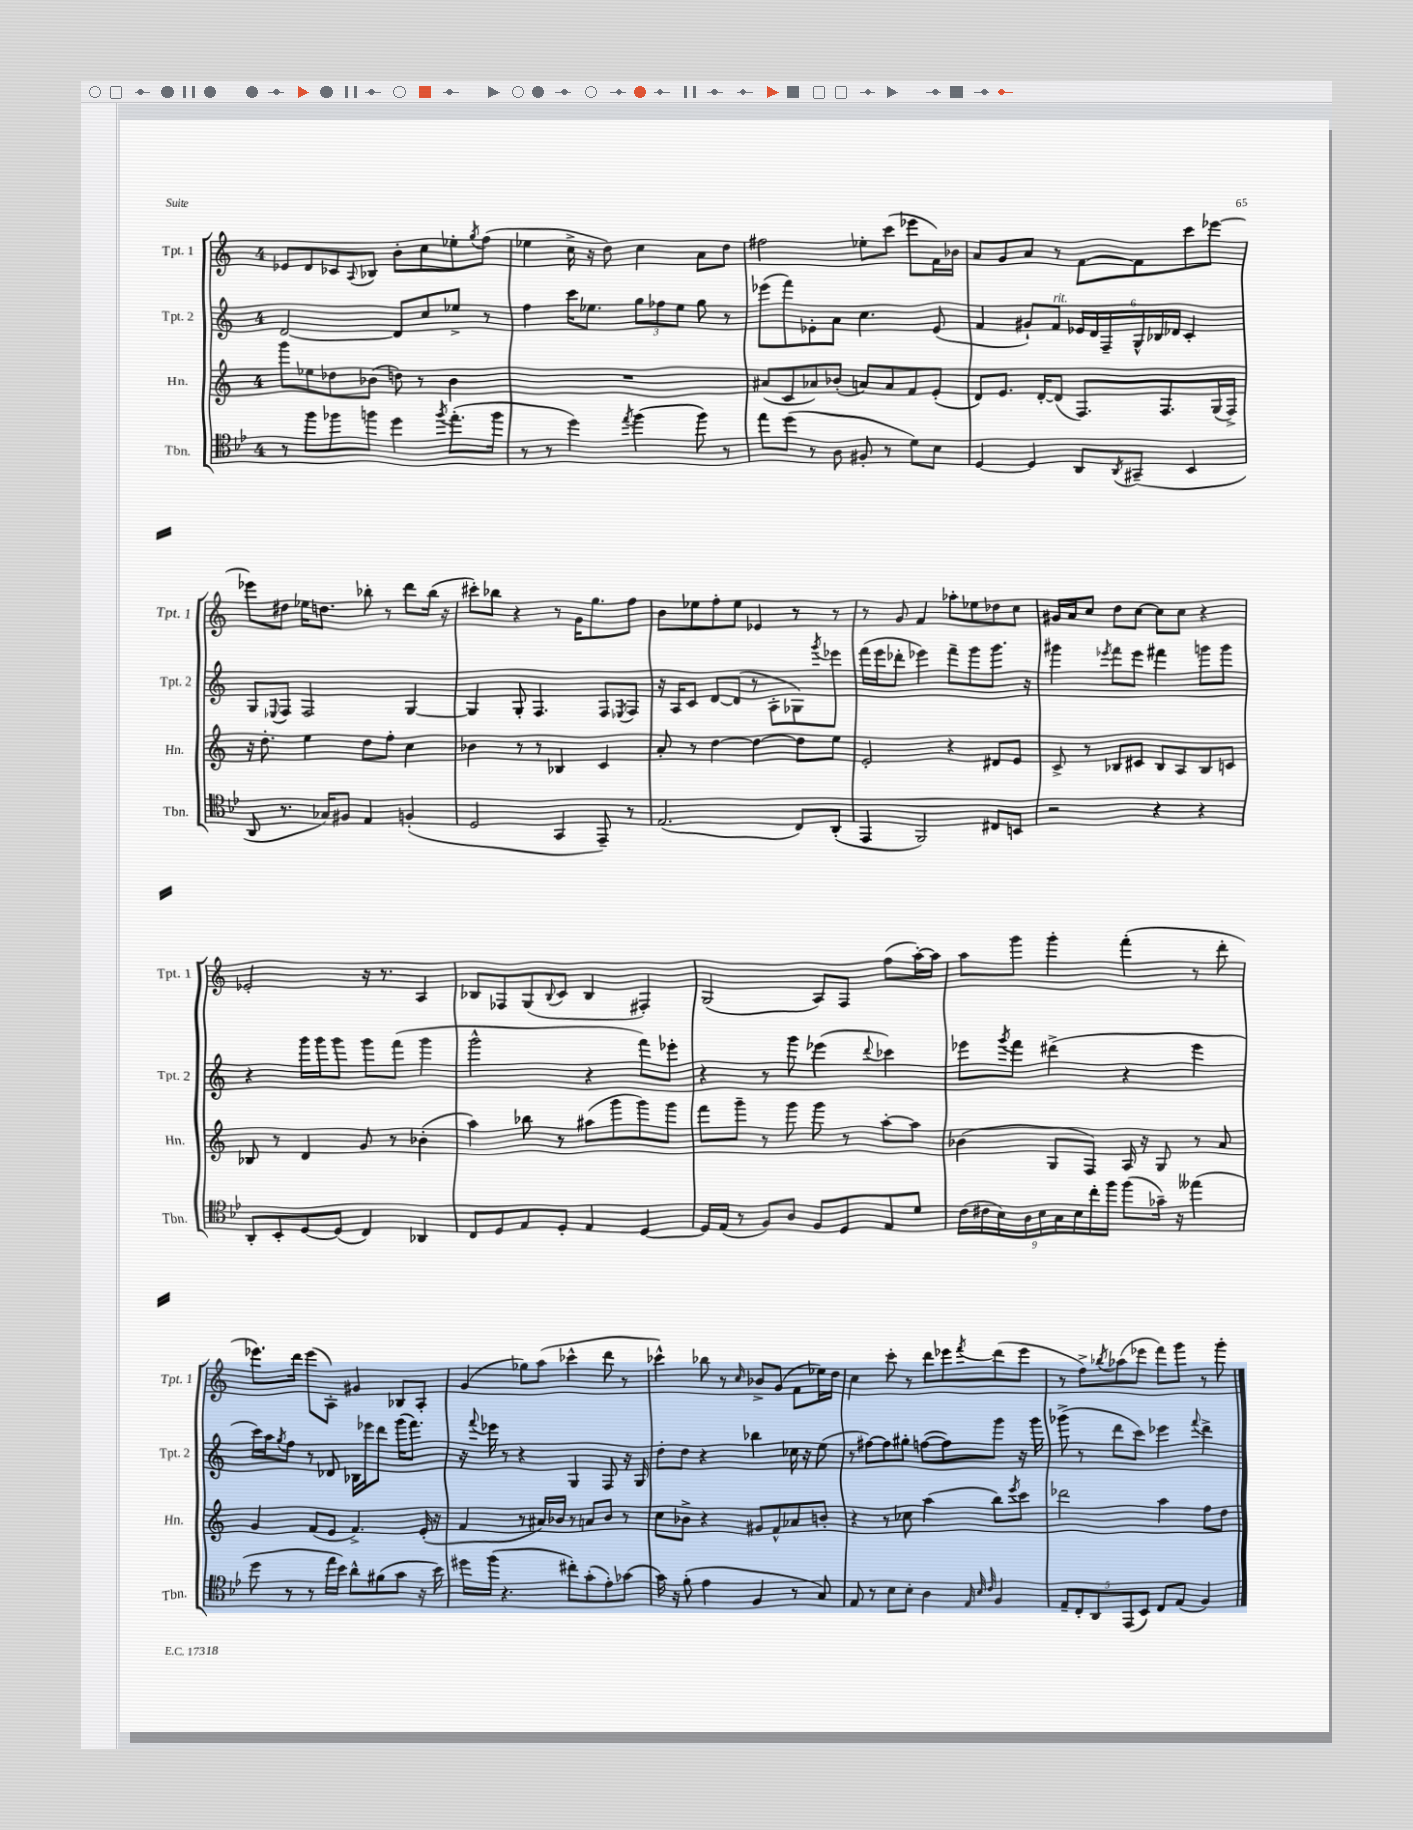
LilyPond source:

<<
\new StaffGroup <<
\new Staff = "s0" \with { instrumentName = "Tpt. 1" shortInstrumentName = "Tpt. 1" } {
    \clef treble \key c \major \once \override Staff.TimeSignature.style = #'single-digit \time 4/4
    ees'8 d'8 ces'8 \appoggiatura { a8 } bes8 b'8-. c''8 ees''8-. \acciaccatura { g''8 } f''8( |
    ees''4 c''16-> r16 d''8) c''4 a'8 d''8 |
    fis''2 ees''8-. c'''8( ees'''8 f'16) bes'16 |
    a'8 g'8 a'8 r8 f'8~ f'8 c'''8 ees'''8~ |
    ees'''8 dis''8 ees''16 d''8. bes''8-. r8 d'''8 bes''16( r16 |
    cis'''8-.) bes''8 r4 r8 g'16 g''8. f''8 |
    b'8 ees''8 f''8-. ees''8 ees'4 r8 r8 |
    r8 g'8 f'4 aes''8-. ees''8 des''8 c''8 |
    gis'16 a'16 c''8 d''8 c''8~ c''8 c''8 r4 |
    ees'2-. r16 r8. a4 |
    bes8 fes8 g8( \appoggiatura { bes8 } c'8 bes4 fis4-.) |
    g2( a8) f8 f''8( a''16~-.) a''16 |
    a''8 g'''8 g'''4-. f'''4-.( r8 d'''8-. |
    ees'''8.) d'''16 ees'''8( a8-.) gis'4 bes8 a8-. |
    g'4( ges''8) a''8( ces'''4-^ d'''8 r8 |
    ces'''4-^) bes''8 r8 \grace { c''16 } bes'8-> g'8( f'8 ees''16) d''16 |
    c''4 c'''8-. r8 d'''8 ees'''8 \acciaccatura { f'''8 } d'''8( ees'''8 |
    r8 f''8->) \acciaccatura { bes''8 } aes''8( ees'''8 f'''8) g'''8 r8 g'''8-. \bar "|." |
}
\new Staff = "s1" \with { instrumentName = "Tpt. 2" shortInstrumentName = "Tpt. 2" } {
    \clef treble \key c \major \once \override Staff.TimeSignature.style = #'single-digit \time 4/4
    d'2~ d'8 c''8 ees''8-> r8 |
    f''4 c'''16 ees''8. \tuplet 3/2 { g''8 fes''8 ees''8 } g''8 r8 |
    ees'''8( f'''8) ees'8-. a'8 c''4. ees'8( |
    f'4 gis'8-!) f'8^\markup { \italic "rit." } \tuplet 6/4 { ees'16 d'16 f16-- g16-^ bes16 des'16 } c'4-. |
    g8 \appoggiatura { ees8 } f8 f2 g4~ |
    g4 g8-. f4. f8 \acciaccatura { ees8 } f8 |
    r16 a16 c'8 d'8~ d'8( r8 a8-. ges8) \acciaccatura { g'''8 } ees'''8 |
    f'''16( e'''16 des'''8-. ees'''4) f'''8-- g'''8 g'''8. r16 |
    gis'''4 \acciaccatura { ees'''8 } f'''8 ees'''8 fis'''4 g'''8 g'''8 |
    r4 g'''16 g'''16 g'''8 g'''8 f'''8( g'''4 |
    g'''2-^ r4 f'''8) ees'''8-. |
    r4 r8 g'''8 ees'''4( \appoggiatura { d'''8 } ces'''4) |
    ees'''8 \acciaccatura { g'''8 } f'''8 dis'''4->( r4 ees'''4 |
    c'''16) a''16 \acciaccatura { g''8 } f''8 r8 des'8 bes16 ees'''16 d'''8 g'''16( f'''8.) |
    r16 \appoggiatura { f'''8 } ees'''16 r8 r4 g4 f8 r16 g16 |
    d''8-. d''8 r4 bes''4 ces''16 r16 e''8( |
    r8 fis''8~) fis''8 gis''8-. f''8~( f''8) g'''8 r16 g'''16 |
    ges'''8->( r8 d'''8 c'''8) ees'''4 \appoggiatura { f'''8 } d'''4-> \bar "|." |
}
\new Staff = "s2" \with { instrumentName = "Hn." shortInstrumentName = "Hn." } {
    \clef treble \key c \major \once \override Staff.TimeSignature.style = #'single-digit \time 4/4
    g'''8 ees''8 des''8 bes'8( d''8) r8 bes'4 |
    R1 |
    ais'8( c'8 aes'8) bes'8-.( a'8) a'8 f'8 e'8-.( |
    d'8) e'8. d'16~-. d'8( f8.) f8. g16( f16->) |
    r16 d''8.-. e''4 d''8 f''8-. c''4 |
    bes'4 r8 r8 bes4 c'4 |
    a'8-. r8 d''4~ d''4~ d''8 e''8 |
    e'2-. r4 dis'8 e'8 |
    c'8-> r8 bes8 cis'8 bes8 a8 bes8 c'8 |
    bes8 r8 d'4 g'8 r8 bes'4-.( |
    a''4) bes''8 r8 ais''8( g'''8 g'''8) g'''8 |
    f'''8 g'''8-- r8 g'''8 g'''8 r8 a''8~-. a''8 |
    bes'4( g8 f8) a16 r16 g8 r8 a'8 |
    g'4 f'8( e'8 f'4.->) e'16-.( r16 |
    f'4 r8 ais'16) bes'16 r8 a'8 bes'8 r8 |
    c''8 bes'8-> r4 gis'8 f'8-^ aes'8 b'8-. |
    r4 r8 ces''8 a''4( b''8) \acciaccatura { e'''8 } c'''8 |
    des'''2 a''4 f''8 d''8 \bar "|." |
}
\new Staff = "s3" \with { instrumentName = "Tbn." shortInstrumentName = "Tbn." } {
    \clef tenor \key bes \major \once \override Staff.TimeSignature.style = #'single-digit \time 4/4
    r8 f''8 fes''8 f''8 d''4 \acciaccatura { f''8 } ees''8.-.( f''16 |
    r8 r8 d''4) \acciaccatura { ees''8 } f''4( f''8) r8 |
    ees''8 d''8( r8 a8 fis8-. r8 d'8) bes8 |
    d4~ d4 a,8 \acciaccatura { a,8 } gis,8--( bes,4 |
    a,8 r8. ges16) fis8 ees4 f4-.( |
    d2 g,4 ees,8--) r8 |
    ees2.( c8) a,8-.( |
    ees,4 f,2) cis8 b,8 |
    r2 r4 r4 |
    a,8-. bes,8-. d8~ d8( c4) aes,4 |
    c8 d8 ees8 d8-. ees4 d4~ |
    d16 ees16( r8 f8) a8 f8 d8 ees8 d'8 |
    \tuplet 9/8 { c'16( cis'16 bes16) a16 bes16 g16 bes16 c''16-. f''16 } f''8( ges'16--) r16 eeses''4( |
    d''8 r8 r8 ees''16 bes'16) a'8-^ fis'8( g'8 r16 bes'16) |
    dis''16 f''16( r4. cis''8-.) g'8-.( ees'8-.) ges'8~ |
    ges'16 r16 f'8-.( ees'4 f4 r8 g8) |
    ees8 r8 bes8 bes8-. a4 \grace { ees32 bes32 c'32 } f4 |
    \tuplet 5/4 { ees8-- c8-. a,8 ees,8( bes,8) } c8 ees8( f4) \bar "|." |
}
>>
>>
\layout { \context { \Score \remove "Bar_number_engraver" } }
